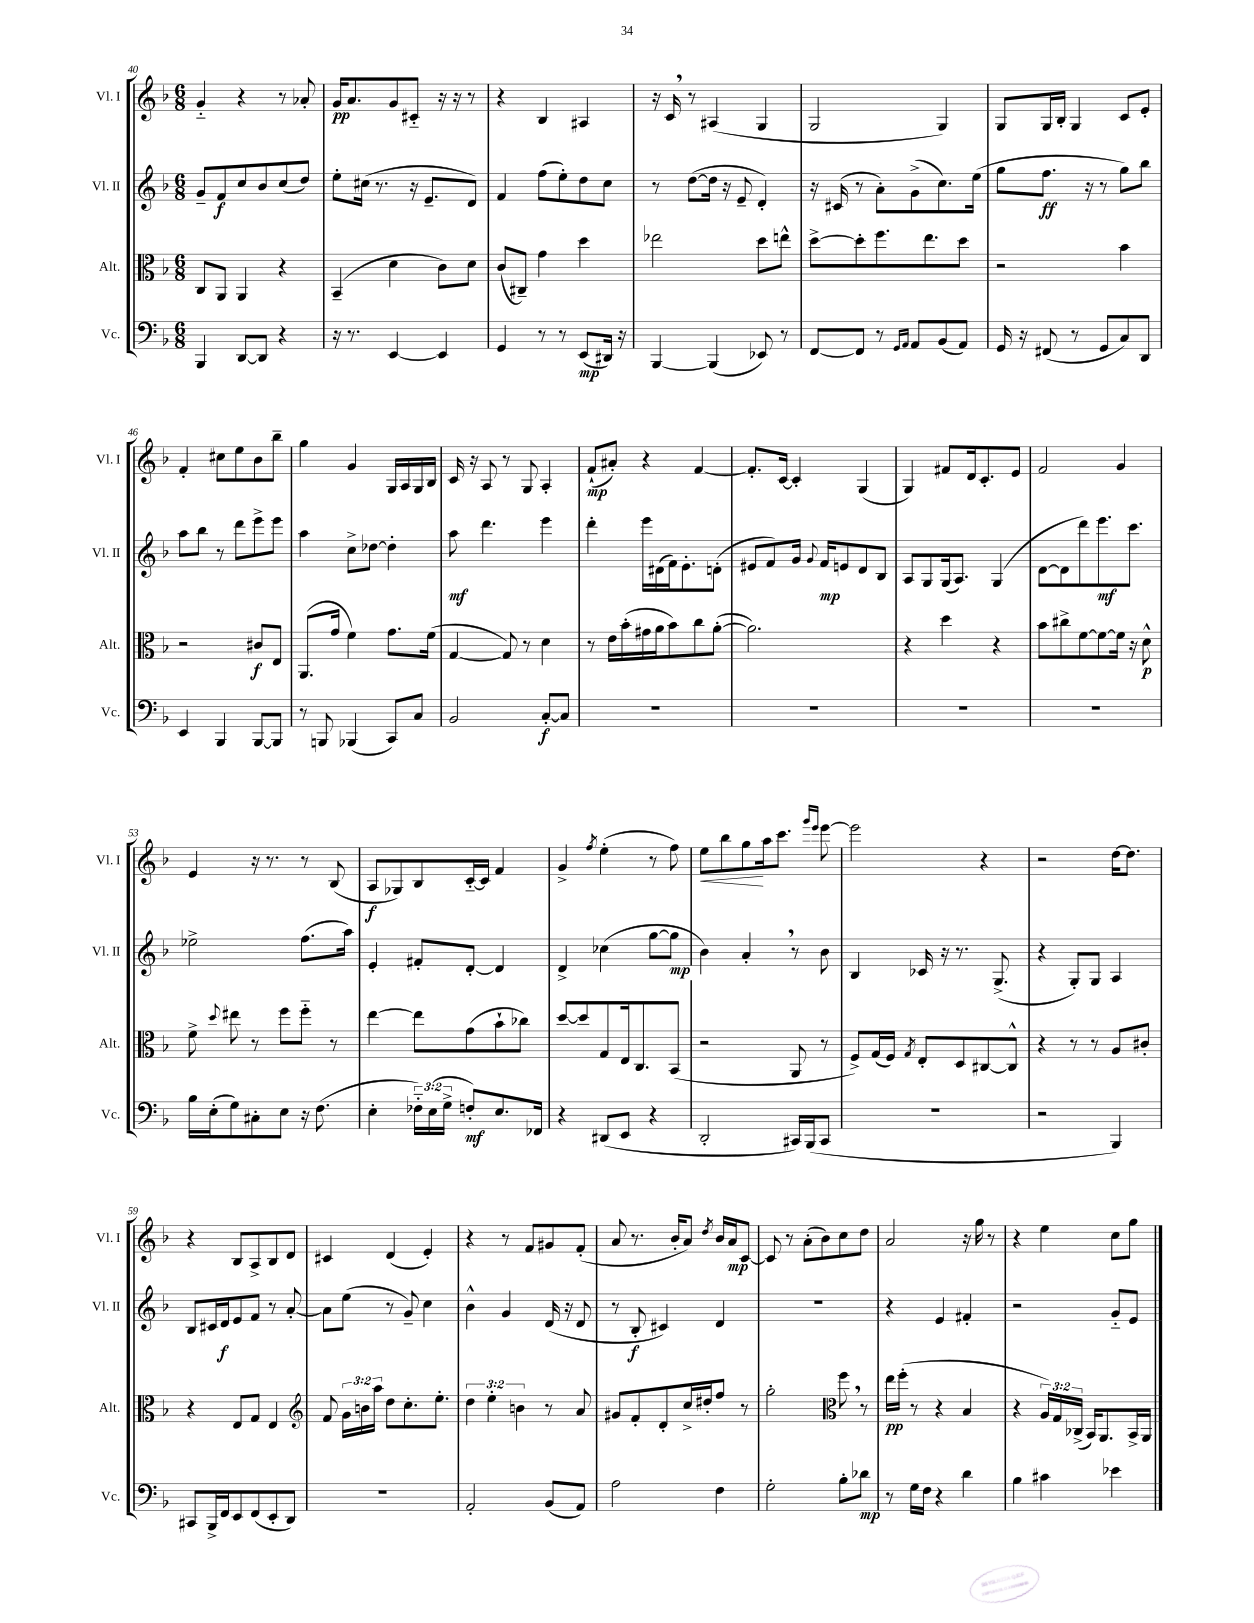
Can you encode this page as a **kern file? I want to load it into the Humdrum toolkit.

**kern	**dynam	**kern	**dynam	**kern	**dynam	**kern	**dynam
*part4	*part4	*part3	*part3	*part2	*part2	*part1	*part1
*staff4	*staff4	*staff3	*staff3	*staff2	*staff2	*staff1	*staff1
*I"Vc.	*	*I"Alt.	*	*I"Vl. II	*	*I"Vl. I	*
*I'Vc.	*	*I'Alt.	*	*I'Vl. II	*	*I'Vl. I	*
*clefF4	*	*clefC3	*	*clefG2	*	*clefG2	*
*k[b-]	*	*k[b-]	*	*k[b-]	*	*k[b-]	*
*M6/8	*	*M6/8	*	*M6/8	*	*M6/8	*
=40	=40	=40	=40	=40	=40	=40	=40
4BBB-/	.	8C/L	.	8g~/L	.	4g/	.
.	.	8AA/J	.	8f/	f	.	.
[8DD/L	.	4AA/	.	8cc/	.	4r	.
8DD/J]	.	.	.	8b-/	.	.	.
4r	.	4r	.	(8cc/	.	8r	.
.	.	.	.	8dd/J)	.	8a-X'/	.
=41	=41	=41	=41	=41	=41	=41	=41
16r	.	(4BB-~/	.	8ee'\L	.	16g/KL	pp
8.r	.	.	.	.	.	8.a/	.
.	.	.	.	(16cc#X\Jk	.	.	.
.	.	.	.	8.r	.	.	.
[4EE/	.	4d\	.	.	.	8g/	.
.	.	.	.	16r	.	8c#X/J	.
.	.	.	.	8.e~/L	.	.	.
4EE/]	.	8c\L)	.	.	.	16r	.
.	.	.	.	.	.	16r	.
.	.	8d\J	.	8d/J)	.	8r	.
=42	=42	=42	=42	=42	=42	=42	=42
4GG/	.	(8c/L	.	4f/	.	4r	.
.	.	8C#X~/J)	.	.	.	.	.
8r	.	4g\	.	(8ff\L	.	4B-/	.
8r	.	.	.	8ee'\)	.	.	.
(8EE/L	mp	4dd\	.	8dd\	.	4A#X/	.
16DD#X/Jk)	.	.	.	8cc\J	.	.	.
16r	.	.	.	.	.	.	.
=43	=43	=43	=43	=43	=43	=43	=43
[4BBB-/	.	2ee-X\	.	8r	.	16r	.
.	.	.	.	.	.	16c,/	.
.	.	.	.	([8dd\L	.	8r	.
(4BBB-/]	.	.	.	16dd\Jk]	.	(4A#X/	.
.	.	.	.	16r	.	.	.
.	.	.	.	8e~/	.	.	.
8EE-X/)	.	8dd\L	.	4d'/)	.	4G/	.
8r	.	8een^^\J	.	.	.	.	.
=44	=44	=44	=44	=44	=44	=44	=44
[8FF/L	.	[8dd^\L	.	16r	.	2G/	.
.	.	.	.	(16c#X/	.	.	.
8FF/J]	.	8dd'\]	.	8r	.	.	.
8r	.	8.ff\	.	8a'\L)	.	.	.
16qqGG/LL	.	.	.	.	.	.	.
16qqAA/JJ	.	.	.	.	.	.	.
8AA/L	.	.	.	(8g^\	.	.	.
.	.	8.ee\	.	.	.	.	.
(8BB-/	.	.	.	8.cc\)	.	4G/)	.
8AA/J)	.	8dd\J	.	.	.	.	.
.	.	.	.	(16ee\Jk	.	.	.
=45	=45	=45	=45	=45	=45	=45	=45
16GG/	.	2r	.	8gg\L	.	8G/L	.
16r	.	.	.	.	.	.	.
(8FF#X/	.	.	.	8.ff\J	ff	16G/L	.
.	.	.	.	.	.	16B-'/JJ	.
8r	.	.	.	.	.	4G/	.
.	.	.	.	16r	.	.	.
8GG/L	.	.	.	8r	.	.	.
8C/)	.	4b-\	.	8gg\L)	.	8c/L	.
8DD/J	.	.	.	8bb-\J	.	8e'/J	.
!!LO:LB:g=z
=46	=46	=46	=46	=46	=46	=46	=46
4EE/	.	2r	.	8aa\L	.	4f'/	.
.	.	.	.	8bb-\J	.	.	.
4BBB-/	.	.	.	8r	.	8cc#X\L	.
.	.	.	.	8ddd\L	.	8ee\	.
[8BBB-/L	.	8c#X/L	f	8eee^\	.	8b-\	.
8BBB-/J]	.	8E/J	.	8eee\J	.	8bb-~\J	.
=47	=47	=47	=47	=47	=47	=47	=47
8r	.	(8.AA/L	.	4aa\	.	4gg\	.
8BBBn/	.	.	.	.	.	.	.
.	.	16g/Jk	.	.	.	.	.
(4BBB-X/	.	4f\)	.	8cc^\L	.	4g/	.
.	.	.	.	[8dd-X\J	.	.	.
8CC/L)	.	8.g\L	.	4dd-'\]	.	16G/LL	.
.	.	.	.	.	.	16A/	.
8C/J	.	.	.	.	.	16G/	.
.	.	(16f\Jk	.	.	.	16B-/JJ	.
=48	=48	=48	=48	=48	=48	=48	=48
2BB-/	.	[4G/	.	8aa\	mf	16c/	.
.	.	.	.	.	.	16r	.
.	.	.	.	4.ddd\	.	8A/	.
.	.	8G/])	.	.	.	8r	.
.	.	8r	.	.	.	8G/	.
[8C'/L	f	4d\	.	4eee\	.	4A'/	.
8C/J]	.	.	.	.	.	.	.
=49	=49	=49	=49	=49	=49	=49	=49
2.r	.	8r	.	4ddd'\	.	(8f`/L	mp
.	.	16e\LL	.	.	.	8a#X'/J)	.
.	.	(16b-'\	.	.	.	.	.
.	.	16g#X\	.	16eee\LL	.	4r	.
.	.	16a\J	.	(16d#X\	.	.	.
.	.	8b-\)	.	16f\J)	.	.	.
.	.	.	.	8.e'\	.	.	.
.	.	8cc\	.	.	.	[4f/	.
.	.	([8a'\J	.	(8dn'\J	.	.	.
=50	=50	=50	=50	=50	=50	=50	=50
2.r	.	2.a\])	.	8e#X/L	.	8.f'/L]	.
.	.	.	.	8f/)	.	.	.
.	.	.	.	.	.	[16c/Jk	.
.	.	.	.	16g/Jk	.	4c'/]	.
.	.	.	.	8qqg/	.	.	.
.	.	.	.	16f/KL	mp	.	.
.	.	.	.	8en/	.	.	.
.	.	.	.	8d/	.	(4G/	.
.	.	.	.	8B-/J	.	.	.
=51	=51	=51	=51	=51	=51	=51	=51
2.r	.	4r	.	8A/L	.	4G/)	.
.	.	.	.	8G/	.	.	.
.	.	4dd\	.	(16G/k	.	8f#X/L	.
.	.	.	.	8.A/J)	.	.	.
.	.	.	.	.	.	16d/k	.
.	.	.	.	.	.	8.c'/	.
.	.	4r	.	(4G/	.	.	.
.	.	.	.	.	.	8e/J	.
=52	=52	=52	=52	=52	=52	=52	=52
2.r	.	8b-\L	.	[8d\L	.	2f/	.
.	.	8cc#X^\	.	8d\]	.	.	.
.	.	[8f\	.	8ddd\)	.	.	.
.	.	8f\_	.	8.eee\	mf	.	.
.	.	16f\Jk]	.	.	.	4g/	.
.	.	16r	.	8.ccc\J	.	.	.
.	.	8d^^\	p	.	.	.	.
!!LO:LB:g=z
=53	=53	=53	=53	=53	=53	=53	=53
16B-\LL	.	8f^\	.	2ee-X^\	.	4e/	.
(16E'\J	.	.	.	.	.	.	.
.	.	8qqdd/	.	.	.	.	.
8G\)	.	8ee#X\	.	.	.	.	.
8C#X'\	.	8r	.	.	.	16r	.
.	.	.	.	.	.	8.r	.
8E\J	.	8ff\L	.	.	.	.	.
16r	.	8ff\J	.	(8.ff\L	.	8r	.
(8.F\	.	.	.	.	.	.	.
.	.	8r	.	.	.	(8B-/	.
.	.	.	.	16aa\Jk)	.	.	.
=54	=54	=54	=54	=54	=54	=54	=54
4E'\	.	[4ee\	.	4e'/	.	8A/L	f
.	.	.	.	.	.	8G-X/)	.
24F-X\LL)	.	8ee\L]	.	8f#X'/L	.	8B-/	.
(24E\	.	.	.	.	.	.	.
24G^\JJ	.	.	.	.	.	.	.
8Fn'/L)	mf	(8g\	.	[8d'/J	.	[16c/L	.
.	.	.	.	.	.	16c/JJ]	.
8.E/	.	8b-`\	.	4d/]	.	4f/	.
.	.	8cc-X\J)	.	.	.	.	.
16FF-X/Jk	.	.	.	.	.	.	.
=55	=55	=55	=55	=55	=55	=55	=55
4r	.	[8dd/L	.	4d^/	.	4g^/	.
.	.	8dd/]	.	.	.	.	.
.	.	.	.	.	.	8qff/	.
(8DD#X/L	.	8G/	.	(4cc-X\	.	(4ee'\	.
8EE/J	.	16E/k	.	.	.	.	.
.	.	8.C/	.	.	.	.	.
4r	.	.	.	[8gg\L	.	8r	.
.	.	(8BB-/J	.	8gg\J]	mp	8ff\)	.
=56	=56	=56	=56	=56	=56	=56	=56
!	!	!	!	!	!	!	!LO:HP:b
2DD'/	.	2r	.	4b-\)	.	8ee\L	<
.	.	.	.	.	.	8bb-\	.
.	.	.	.	4a',/	.	8gg\	.
.	.	.	.	.	.	16aa\k	[
.	.	.	.	.	.	8.ccc\J	.
16CC#X/LL)	.	8AA/	.	8r	.	.	.
(16BBB-/J	.	.	.	.	.	.	.
.	.	.	.	.	.	16qqggg/LL	.
.	.	.	.	.	.	16qqeee/JJ	.
8CC#/J	.	8r	.	8b-\	.	[8eee\	.
=57	=57	=57	=57	=57	=57	=57	=57
2.r	.	8F^/L)	.	4B-/	.	2eee\]	.
.	.	(16G/L	.	.	.	.	.
.	.	16F/JJ)	.	.	.	.	.
.	.	8qG/	.	.	.	.	.
.	.	8E'/L	.	16c-X/	.	.	.
.	.	.	.	16r	.	.	.
.	.	8D/	.	8.r	.	.	.
.	.	[8C#X/	.	.	.	4r	.
.	.	.	.	(8.G^/	.	.	.
.	.	8C#^^/J]	.	.	.	.	.
=58	=58	=58	=58	=58	=58	=58	=58
2r	.	4r	.	4r	.	2r	.
.	.	8r	.	8G'/L)	.	.	.
.	.	8r	.	8G/J	.	.	.
4BBB-/)	.	8A/L	.	4A/	.	[16dd\KL	.
.	.	.	.	.	.	8.dd\J]	.
.	.	8c#X'/J	.	.	.	.	.
!!LO:LB:g=z
=59	=59	=59	=59	=59	=59	=59	=59
8CC#X/L	.	4r	.	8B-/L	.	4r	.
16BBB-^/L	.	.	.	16c#X/L	.	.	.
16FF/J	.	.	.	16d/J	f	.	.
8EE/	.	8E/L	.	8e/	.	8B-/L	.
(8FF/	.	8G/J	.	8f/J	.	8A^/	.
8EE'/	.	4E/	.	8r	.	8B-/	.
8DD/J)	.	.	.	[8a'/	.	8d/J	.
=60	=60	=60	=60	=60	=60	=60	=60
*	*	*clefG2	*	*	*	*	*
2.r	.	8f/	.	8a\L]	.	4c#X/	.
.	.	24g\LL	.	(8ee\J	.	.	.
.	.	24bn\	.	.	.	.	.
.	.	24aa\JJ	.	.	.	.	.
.	.	8dd\L	.	8r	.	(4d/	.
.	.	8.cc'\	.	8g~/)	.	.	.
.	.	.	.	4cc\	.	4e'/)	.
.	.	8.ee'\J	.	.	.	.	.
=61	=61	=61	=61	=61	=61	=61	=61
2AA'/	.	6dd\	.	4b-^^\	.	4r	.
.	.	6ee'\	.	.	.	.	.
.	.	.	.	4g/	.	8r	.
.	.	6bn\	.	.	.	.	.
.	.	.	.	.	.	8f/L	.
(8BB-/L	.	8r	.	(16d/	.	8g#X/	.
.	.	.	.	16r	.	.	.
8AA/J)	.	8a/	.	8d/	.	(8f'/J	.
=62	=62	=62	=62	=62	=62	=62	=62
2A\	.	8g#X/L	.	8r	.	8a/	.
.	.	8f'/	.	8B-'/	f	8.r	.
.	.	8d'/	.	4c#X/)	.	.	.
.	.	.	.	.	.	16b-'/KL	.
.	.	16cc^/L	.	.	.	8a/J)	.
.	.	16dd#X'/J	.	.	.	.	.
.	.	.	.	.	.	8qdd/	.
4F\	.	8ff/J	.	4d/	.	16b-/LL	.
.	.	.	.	.	.	16a/J	mp
.	.	8r	.	.	.	[8c/J	.
=63	=63	=63	=63	=63	=63	=63	=63
2G'\	.	2gg'\	.	2.r	.	8c/]	.
.	.	.	.	.	.	8r	.
.	.	.	.	.	.	(8a'\L	.
.	.	.	.	.	.	8b-\)	.
*	*	*clefC3	*	*	*	*	*
8B-'\L	.	8ff,\	.	.	.	8cc\	.
8d-X\J	mp	8r	.	.	.	8dd\J	.
=64	=64	=64	=64	=64	=64	=64	=64
8r	.	16ee\LL	pp	4r	.	2a/	.
.	.	(16ff'\JJ	.	.	.	.	.
16G\LL	.	8r	.	.	.	.	.
16F\JJ	.	.	.	.	.	.	.
4r	.	4r	.	4e/	.	.	.
4d\	.	4B-/	.	4f#X'/	.	16r	.
.	.	.	.	.	.	16gg\	.
.	.	.	.	.	.	8r	.
=65	=65	=65	=65	=65	=65	=65	=65
4B-\	.	4r	.	2r	.	4r	.
4c#X\	.	24A/LL)	.	.	.	4ee\	.
.	.	24G/	.	.	.	.	.
.	.	(24C-X^/JJ	.	.	.	.	.
.	.	16BB-/KL)	.	.	.	.	.
.	.	8.AA/	.	.	.	.	.
4e-X\	.	.	.	8g/L	.	8cc\L	.
.	.	16BB-^/L	.	8e/J	.	8gg\J	.
.	.	16AA/JJ	.	.	.	.	.
==	==	==	==	==	==	==	==
*-	*-	*-	*-	*-	*-	*-	*-
